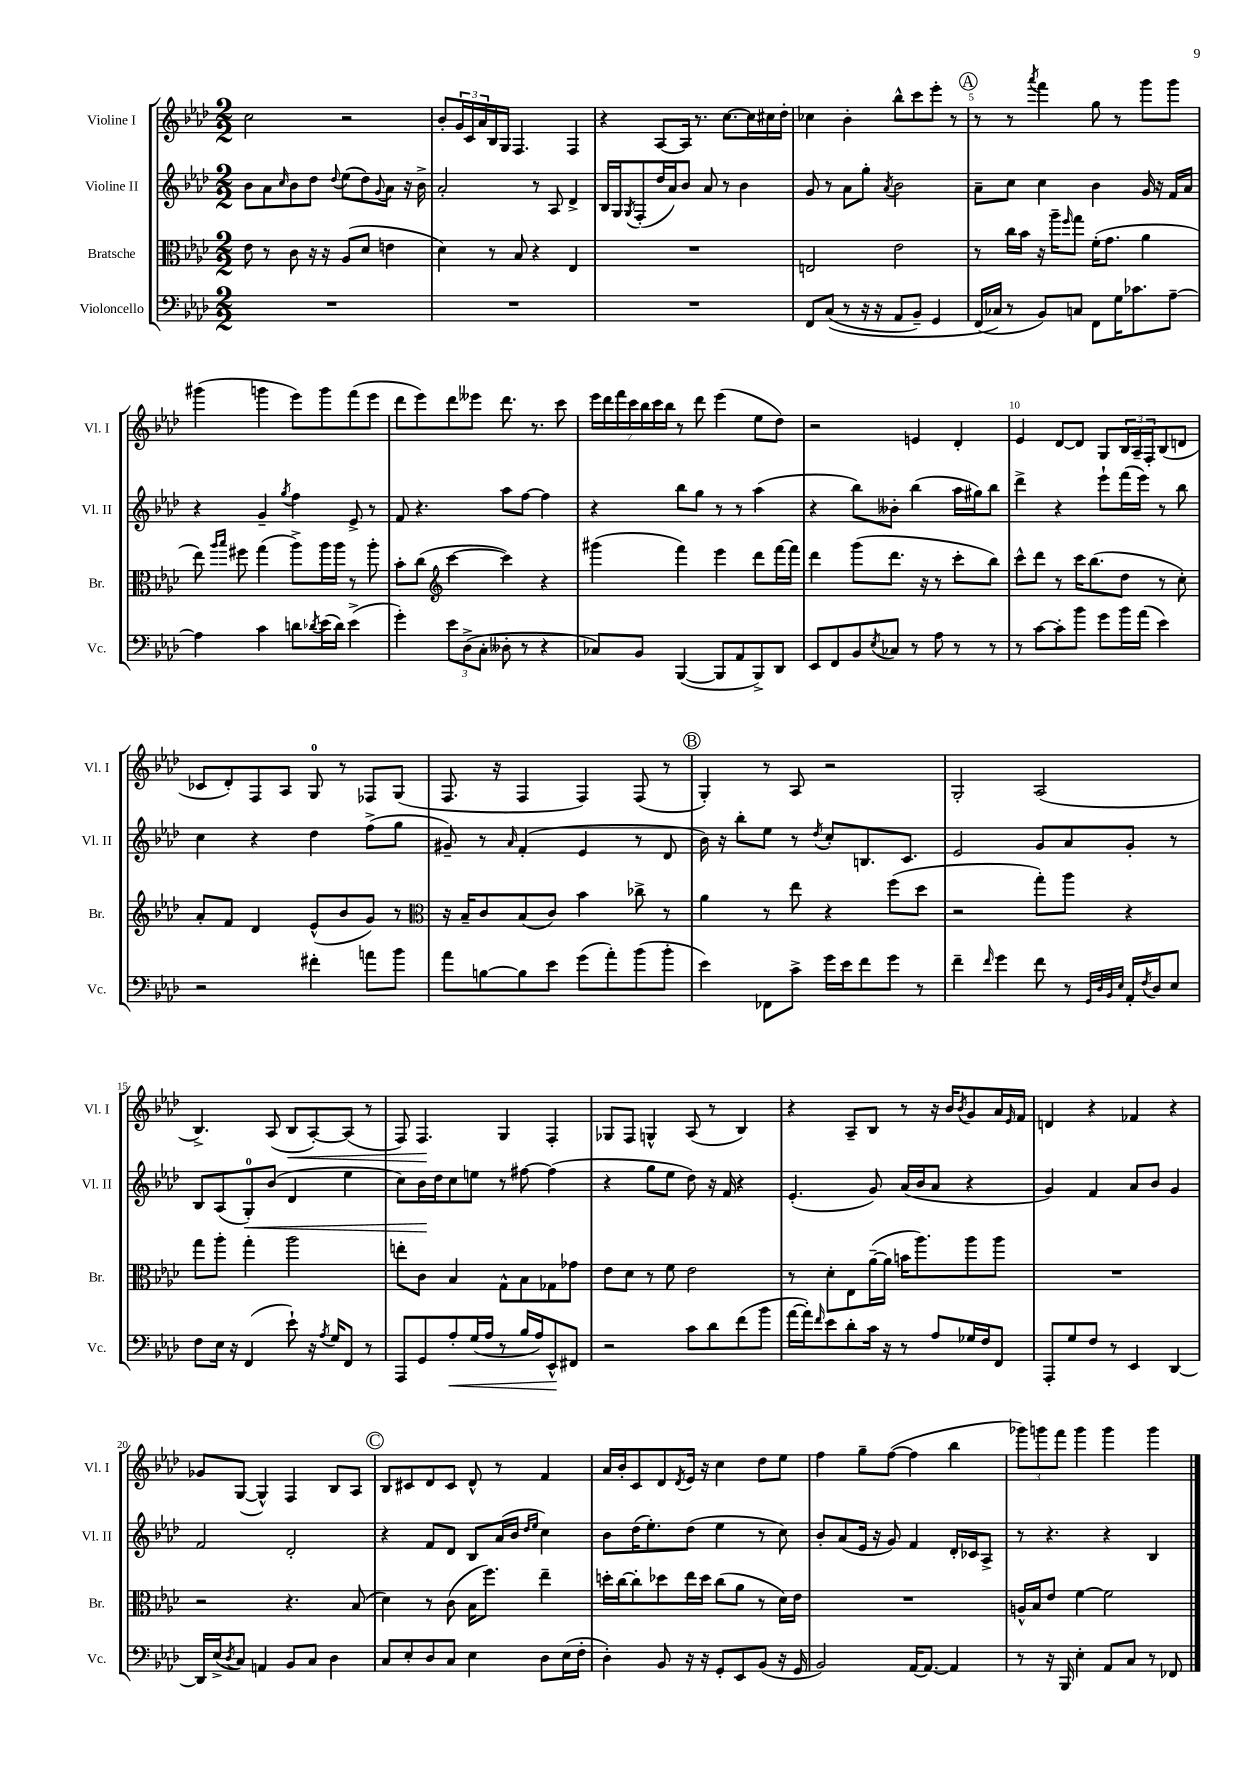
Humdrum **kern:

**kern	**kern	**kern	**kern
*staff4	*staff3	*staff2	*staff1
*clefF4	*clefC3	*clefG2	*clefG2
*k[b-e-a-d-]	*k[b-e-a-d-]	*k[b-e-a-d-]	*k[b-e-a-d-]
*M2/2	*M2/2	*M2/2	*M2/2
1r	8e-\	8b-\L	2cc\
.	8r	8a-\	.
.	.	16qqcc/	.
.	8c\	8b-\	.
.	16r	8dd-\J	.
.	16r	.	.
.	.	8qqdd-/	.
.	(8A-/L	(8ee-\L	2r
.	8d-/J	8dd-\)	.
.	.	8qqg/	.
.	4e\	8a-\J	.
.	.	16r	.
.	.	16b-^\	.
=	=	=	=
1r	4d-\)	2a-'/	8b-'/L
.	.	.	24g/L
.	.	.	24c/
.	.	.	24a-/
.	8r	.	16B-/
.	.	.	16G/JJ
.	8B-/	.	4.F/
.	4r	8r	.
.	.	8A-/	.
.	4E-/	4d-^/	4F/
=	=	=	=
1r	1r	16B-/LL	4r
.	.	16G/J	.
.	.	8qG/	.
.	.	(8F'/	.
.	.	16dd-/L	[8A-/L
.	.	16a-/J)	.
.	.	8b-/J	16A-/]Jk
.	.	.	8.r
.	.	8a-/	.
.	.	8r	[8.cc\L
.	.	4b-\	.
.	.	.	16cc\]L
.	.	.	16cc#\
.	.	.	16dd-'\JJ
=	=	=	=
8FF/L	2E/	8g/	4cc-\
&((8C/J	.	8r	.
8r	.	8a-\L	4b-'\
16r	.	8gg'\J	.
16r	.	.	.
.	.	8qa-/	.
8AA-/L	2e-\	2b-\	8bb-^^\L
8BB-~/J)	.	.	8ccc\
4GG/	.	.	8eee-'\J
.	.	.	8r
=	=	=	=
(16FF/LL	8r	8a-~\L	8r
16C-/JJ&)	.	.	.
8r	16cc\LL	8cc\J	8r
.	16b-\JJ	.	.
.	.	.	8qaaa-/
8BB-/L)	16r	4cc\	4fff\
.	16aa-~\LK	.	.
.	16qqff/	.	.
8C/J	8gg\J	.	.
8FF\L	(16f'\LK	4b-\	8gg\
.	8.g\J	.	.
16G\K	.	.	8r
8.c-\	.	.	.
.	4a-\	16g/	8ggg\L
.	.	16r	.
[8A-~\J	.	16f/LL	8ggg\J
.	.	16a-/JJ	.
=	=	=	=
4A-\]	8ee-\)	4r	(4ggg#\
.	16qqaa-/LL	.	.
.	16qqbb-/JJ	.	.
.	8ff#\	.	.
4c\	(4gg\	4g~/	4ggg\
.	.	8qgg/	.
8d\L	8aa-^\L)	4ff\	8eee-\L)
8qd-/	.	.	.
(16e-\L	16aa-\L	.	8ggg\
16d-\JJ)	16aa-\JJ	.	.
(4e-^\	8r	8e-^/	(8fff\
.	8aa-'\	8r	8eee-\J
=	=	=	=
4g'\)	8b-'\L	8f/	8ddd-\L
.	(8cc\J	4.r	8eee-\)
*	*clefG2	*	*
12e-\L	[4ccc\	.	8ddd-\
(12D-^\	.	.	.
.	.	.	8eee--\J
12C'\J	.	.	.
8D--'\	4ccc\])	8aa-\L	8.ddd-\
8r	.	[8ff\J	.
.	.	.	8.r
4r	4r	4ff\]	.
.	.	.	8ccc\
=	=	=	=
8C-/L)	(4ggg#\	4r	28eee-\LL
.	.	.	28ddd-\
.	.	.	28fff\
.	.	.	28ccc\
8BB-/J	.	.	.
.	.	.	28bb-\
.	.	.	28ccc\
.	.	.	28bb-\JJ
([4BBB-/	4fff\)	8bb-\L	8r
.	.	8gg\J	8ddd-\
8BBB-/]L	4eee-\	8r	(4eee-\
8AA-/	.	8r	.
8BBB-^/)	8ddd-\L	(4aa-\	8ee-\L
8DD-/J	[16fff\L	.	8dd-\J)
.	16fff\]JJ	.	.
=	=	=	=
8EE-/L	4ddd-\	4r	2r
8FF/	.	.	.
8BB-/	(8ggg\L	8bb-\L)	.
8qE-/	.	.	.
8C-/J	8.ddd-\J	8b--'\J	.
8r	.	(4bb-\	4e/
.	16r	.	.
8A-\	8r	.	.
8r	8ccc'\L	16aa-\LL	4d-'/
.	.	16gg#\J)	.
8r	8bb-\J)	8bb-\J	.
=	=	=	=
8r	8ccc^^\L	4ddd-^\	4e-/
[8c\L	8ddd-\J	.	.
8c'\]	8r	4r	[8d-/L
8b-\J	16ccc\LK	.	8d-/]J
.	(8.bb-\	.	.
8g\L	.	8eee-`\L	8G/L
16b-\L	8dd-\J	(16fff\L	24B-/L
.	.	.	24A-~/
(16a-\JJ	.	16eee-\JJ)	.
.	.	.	24F'/J
4e-\)	8r	8r	(8B-/
.	8cc'\)	8bb-\	8d/J
=	=	=	=
2r	8a-'/L	4cc\	8c-/L
.	8f/J	.	8d-'/)
.	4d-/	4r	8F/
.	.	.	8A-/J
4f#'\	(8e-^^/L	4dd-\	8G/
.	8b-/	.	8r
8a\L	8g/J)	(8ff^\L	8F-/L
8b-\J	8r	8gg\J	(8G/J
=	=	=	=
*	*clefC3	*	*
8a-\L	16r	8g#~/)	8.F/
.	16B-~/LK	.	.
[8B\	8c/	8r	.
.	.	.	16r
.	.	16qqa-/	.
8B\]	(8B-/	(4f'/	4F/
8e-\J	8c/J)	.	.
(8g\L	4b-\	4e-/	4F/)
8a-'\)	.	.	.
(8b-\	8cc-^\	8r	(8F/
8b-'\J	8r	8d-/	8r
=	=	=	=
4e-\)	4a-\	16b-\)	4G'/)
.	.	16r	.
.	.	8bb-'\L	.
8FF-\L	8r	8ee-\J	8r
8c^\J	8ee-\	8r	8A-/
.	.	8qdd-/	.
16g\LL	4r	8cc'/L	2r
16e-\J	.	.	.
8f\	.	8.B/	.
8g\J	(8ff\L	.	.
.	.	8.c/J	.
8r	8dd-\J	.	.
=	=	=	=
4f~\	2r	2e-/	2G'/
16qqf/	.	.	.
4g\	.	.	.
8f\	8gg'\L)	8g/L	(2A-/
8r	8aa-\J	8a-/	.
32qqGG/LLL	.	.	.
32qqD-/	.	.	.
32qqBB-/	.	.	.
32qqE-/JJJ	.	.	.
16AA-'/LL	4r	8g'/J	.
8qF/	.	.	.
16D-/J	.	.	.
8E-/J	.	8r	.
=	=	=	=
8F\L	8gg\L	8B-/L	4.B-^/)
16E-\Jk	8aa-'\J	(8A-/	.
16r	.	.	.
(4FF/	4gg'\	8G'/)	.
.	.	(8b-/J	(8A-/
8e-`\)	2aa-\	4d-/	8B-/L
16r	.	.	[8A-'/)
8qA-/	.	.	.
16G/LK	.	.	.
8FF/J	.	4ee-\	(8A-/]J
8r	.	.	8r
=	=	=	=
8AAA-/L	8ee'\L	8cc\L)	8F/)
8GG/	8c\J	16b-\L	4.F/
.	.	16dd-\J	.
8A-'/	4B-/	8cc\	.
(16G/L	.	8ee\J	.
16A-/JJ	.	.	.
8r	8G^^\L	8r	4G/
16B-/LL	8B-\	[8ff#\	.
16A-/J)	.	.	.
8EE-^^/	8G-\	(4ff#\]	4F'/
8FF#/J	8g-\J	.	.
=	=	=	=
2r	8e-\L	4r	8G-/L
.	8d-\J	.	8F/J
.	8r	8gg\L	4G^^/
.	8f\	8ee-\J	.
8c\L	2e-\	8dd-\)	(8A-/
8d-\	.	16r	8r
.	.	16f/	.
(8f\	.	4r	4B-/)
8b-\J	.	.	.
=	=	=	=
[16a-\LL	8r	(4.e-'/	4r
16a-'\]J)	.	.	.
16qqf/	.	.	.
8e-\	8d-'\L	.	.
8d-'\	8E-\	.	8A-~/L
16c\Jk	([16a-~\L	8g/)	8B-/J
16r	16a-\]JJ	.	.
8r	16b\LK	(16a-/LL	8r
.	8.aa-\)	16b-/J	.
8A-/L	.	8a-/J	16r
.	.	.	16b-/LK
.	.	.	8qb-/
16G-/L	8aa-\	4r	8g/
16F/J	.	.	.
8FF/J	8aa-\J	.	16a-/L
.	.	.	16qqe-/
.	.	.	16f/JJ
=	=	=	=
8AAA-'/L	1r	4g/)	4d/
8G/	.	.	.
8F/J	.	4f/	4r
8r	.	.	.
4EE-/	.	8a-/L	4f-/
.	.	8b-/J	.
[4DD-/	.	4g/	4r
=	=	=	=
16DD-/]LL	2r	2f/	8g-/L
(16E-^/J	.	.	.
8qD-/	.	.	.
8C/J)	.	.	([8G/J
4AA/	.	.	4G^^/])
8BB-/L	4.r	2d-'/	4F/
8C/J	.	.	.
4D-\	.	.	8B-/L
.	(8B-/	.	8A-/J
=	=	=	=
8C/L	4d-\)	4r	8B-/L
8E-'/	.	.	8c#/
8D-/	8r	8f/L	8d-/
8C/J	(8c\	8d-/J	8c#/J
4E-\	16B-\LK	8B-/L	8d-^^/
.	8.ff\J)	.	.
.	.	(16a-/L	8r
.	.	16b-/JJ	.
.	.	16qqdd-/LL	.
.	.	16qqee-/JJ	.
8D-\L	4ee-~\	4cc\)	4f/
(16E-\L	.	.	.
16F'\JJ	.	.	.
=	=	=	=
4D-'\)	16dd'\LL	8b-\L	16a-/LL
.	[16cc\J	.	16b-'/J
.	8cc'\]	(16dd-\K	8c/
.	.	8.ee-'\)	.
8BB-/	8dd-\	.	8d-/
.	.	.	8qd-/
16r	16ee-\L	(8dd-\J	16e-/Jk
16r	16dd-\JJ	.	16r
8GG'/L	(8cc\L	4ee-\	4cc\
8EE-/	8a-\J	.	.
(8BB-/J	8r	8r	8dd-\L
16r	16d-\LL)	8cc\)	8ee-\J
16GG/	16e-\JJ	.	.
=	=	=	=
2BB-/)	1r	8b-'/L	4ff\
.	.	(8a-/	.
.	.	16e-/Jk	8gg~\L
.	.	16r	.
.	.	8g/)	([8ff\J
[16AA-/LK	.	4f/	4ff\]
8.AA-/_J	.	.	.
4AA-/]	.	16d-'/LL	4bb-\
.	.	16c-/J	.
.	.	8A-^/J	.
=	=	=	=
8r	16A^^/LL	8r	12ggg-\L)
.	16B-/J	.	.
.	.	.	12ggg\
16r	8e-/J	4.r	.
.	.	.	12fff\J
16BBB-/	.	.	.
4E-'\	[4f\	.	4ggg\
8AA-/L	2f\]	4r	4ggg\
8C/J	.	.	.
8r	.	4B-/	4ggg\
8FF-/	.	.	.
==	==	==	==
*-	*-	*-	*-
